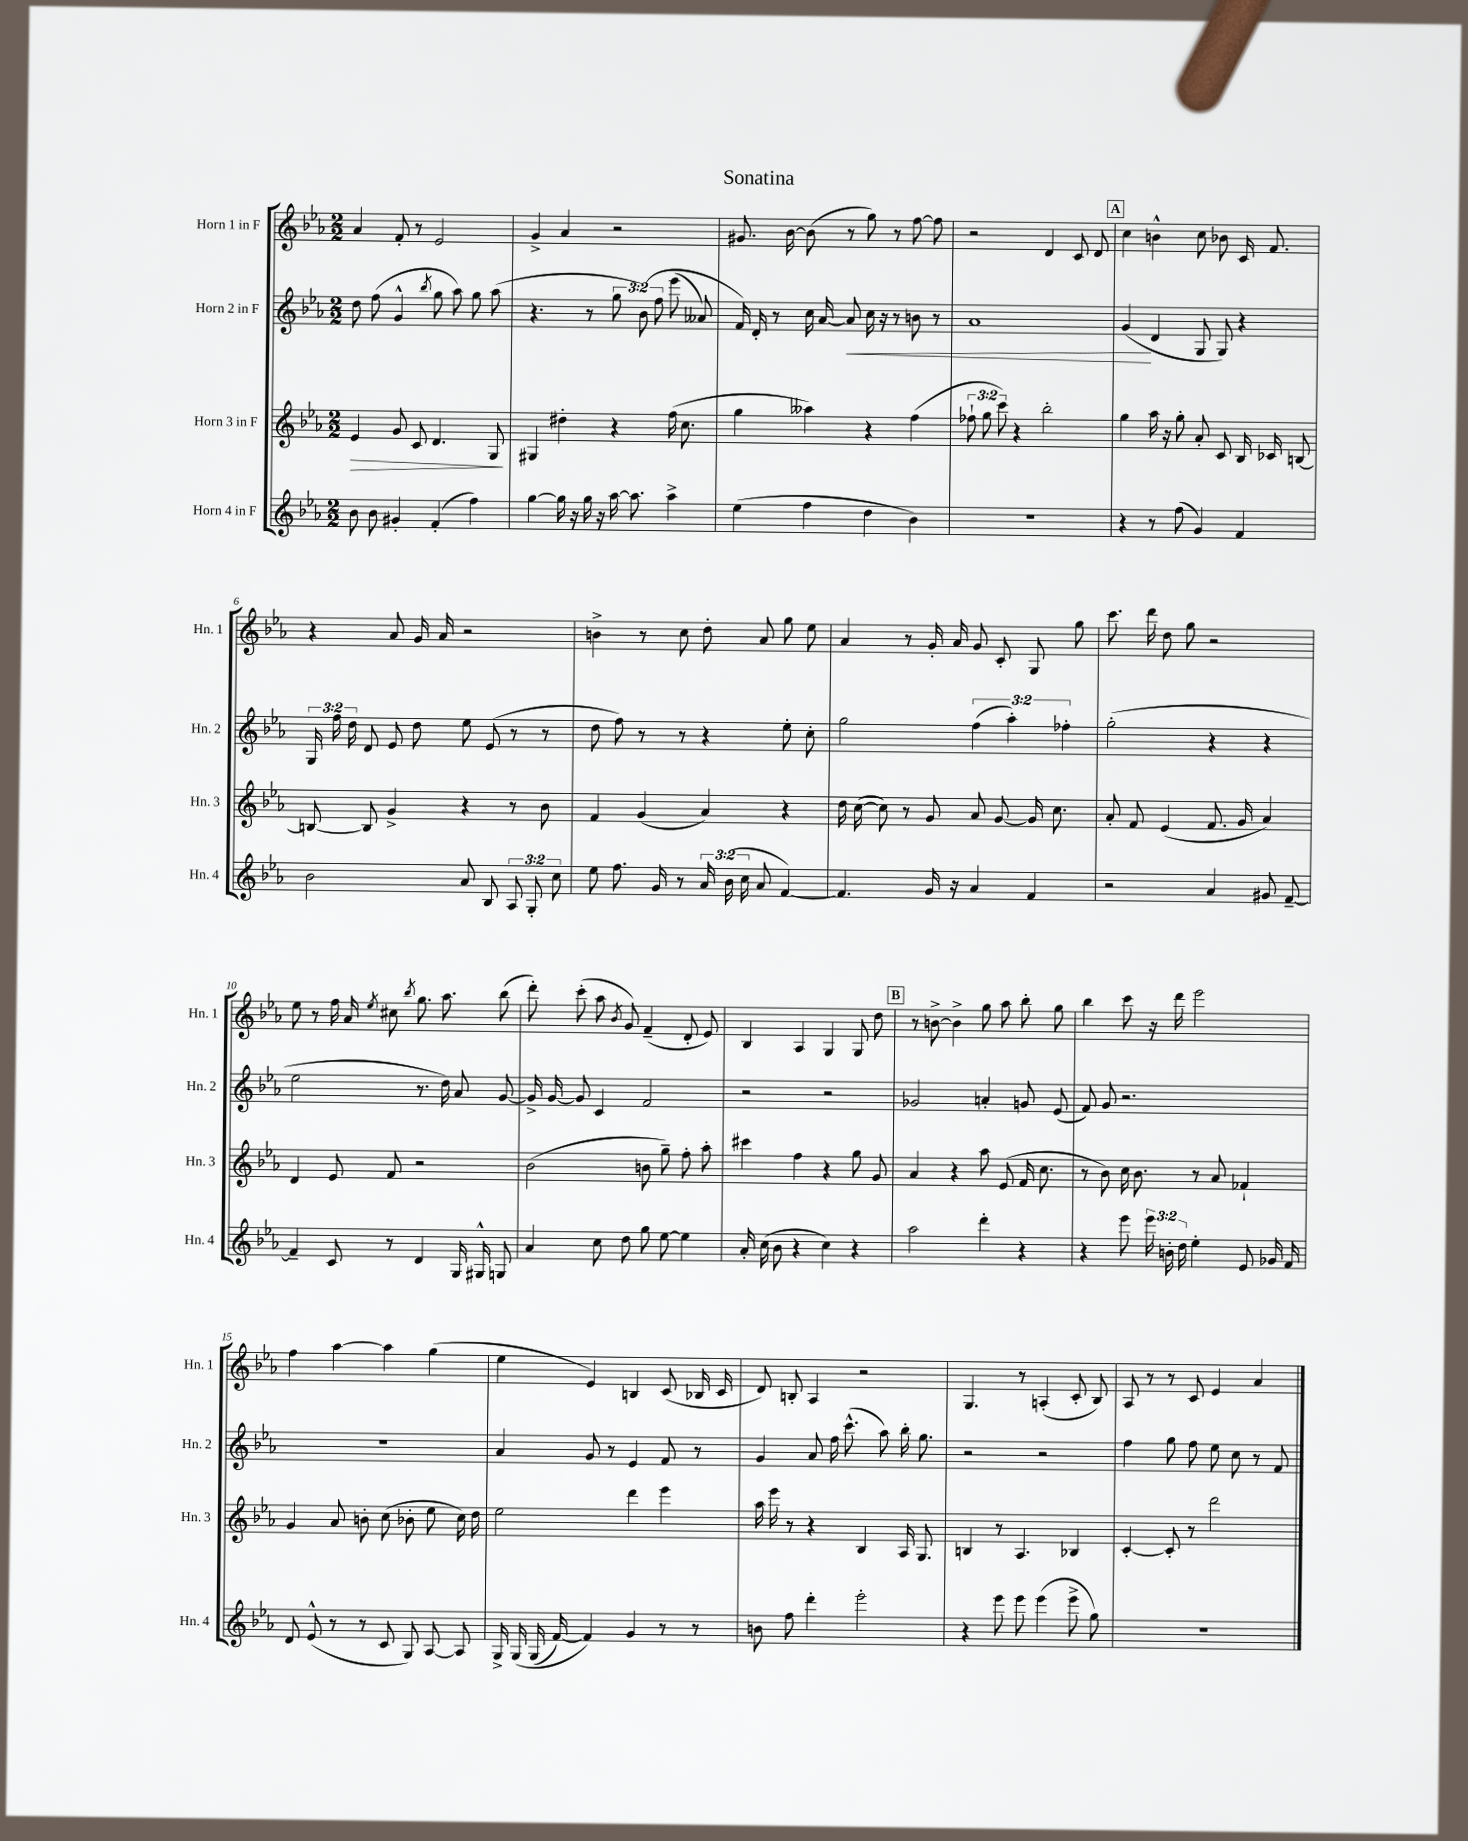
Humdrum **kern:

**kern	**kern	**kern	**kern
*staff4	*staff3	*staff2	*staff1
*clefG2	*clefG2	*clefG2	*clefG2
*k[b-e-a-]	*k[b-e-a-]	*k[b-e-a-]	*k[b-e-a-]
*M2/2	*M2/2	*M2/2	*M2/2
8b-	4e-	8dd	4a-
8b-	.	(8ff	.
4g#'	8g	4g^^	8f'
.	8c	.	8r
.	.	8qbb-	.
(4f'	4.d	8gg	2e-
.	.	8aa-)	.
4ff)	.	8gg	.
.	8G	(8aa-	.
=	=	=	=
[4gg	4G#	4.r	4g^
16gg]	4dd#'	.	4a-
16r	.	.	.
16gg	.	8r	.
16r	.	.	.
[16aa-	4r	12gg	2r
8.aa-]	.	.	.
.	.	&(12b-)	.
.	.	12ff	.
4aa-^	(16ff	(8eee-	.
.	8.cc	.	.
.	.	8a--)	.
=	=	=	=
(4ee-	4gg	16f&)	8.g#
.	.	16d'	.
.	.	8r	.
.	.	.	[16b-
4ff	4aa--)	16cc	(8b-]
.	.	[16a-	.
.	.	8a-]	8r
4dd	4r	16cc	8gg)
.	.	16r	.
.	.	8r	8r
4b-)	(4ff	8b	[8ff
.	.	8r	8ff]
=	=	=	=
1r	12ff-`	1a-	2r
.	12gg	.	.
.	12ccc)	.	.
.	4r	.	.
.	2bb-'	.	4d
.	.	.	8c
.	.	.	8d
=	=	=	=
4r	4gg	(4g	4cc
8r	16aa-	4d	4b^^
.	16r	.	.
(8ff	8gg'	.	.
4g)	8a-'	8G	8cc
.	8c	8G)	8b-
4f	16B-	4r	16c
.	16c-	.	8.f
.	[8B	.	.
=	=	=	=
2b-	8B_	24G	4r
.	.	24ff	.
.	.	24dd	.
.	8B]	8d	.
.	4g^	8e-	8a-
.	.	8dd	16g
.	.	.	16a-
8a-	4r	8ee-	2r
8B-	.	(8e-	.
12A-	8r	8r	.
12G'	.	.	.
.	8b-	8r	.
12cc	.	.	.
=	=	=	=
8ee-	4f	8dd	4b^
8.ff	.	8ff)	.
.	(4g	8r	8r
16g	.	.	.
8r	.	8r	8cc
24a-	4a-)	4r	8dd'
(24b-	.	.	.
24cc	.	.	.
8a-	.	.	8a-
[4f)	4r	8ee-'	8gg
.	.	8cc'	8ee-
=	=	=	=
4.f]	16dd	2gg	4a-
.	([16cc	.	.
.	8cc])	.	.
.	8r	.	8r
16g	8g	.	16g'
16r	.	.	16a-
4a-	8a-	(6ff	8g
.	[8g	.	8c'
.	.	6aa-')	.
4f	16g]	.	8G
.	8.cc	.	.
.	.	6ff-'	.
.	.	.	8gg
=	=	=	=
2r	8a-'	(2gg'	8.ccc
.	8f	.	.
.	.	.	16ddd
.	(4e-	.	8dd
.	.	.	8gg
4a-	8.f	4r	2r
.	16g	.	.
8g#	4a-)	4r	.
[8f~	.	.	.
=	=	=	=
4f~]	4d	2ee-	8ee-
.	.	.	8r
8c	8e-	.	16ff
.	.	.	16a-
.	.	.	8qee-
8r	8f	.	8cc#
.	.	.	8qbb-
4d	2r	8.r	8.gg
.	.	16dd)	8.aa-
16G	.	8a-	.
16G#^^	.	.	.
8G	.	[8g	(8bb-
=	=	=	=
4a-	(2b-	16g^]	8ddd')
.	.	[16g	.
.	.	8g]	(8ccc'
8cc	.	4c	8aa-
.	.	.	8qb-
8dd	.	.	8g)
8gg	8b	2f	(4f~
[8ee-	8gg~)	.	.
4ee-]	8ff'	.	8d'
.	8aa-'	.	8e-)
=	=	=	=
16a-'	4ccc#	2r	4B-
(16cc	.	.	.
8b-	.	.	.
4r	4ff	.	4A-
4cc)	4r	2r	4G
4r	8gg	.	8G
.	8g	.	8dd
=	=	=	=
2aa-	4a-	2g-	8r
.	.	.	[8b^
.	4r	.	4b^]
4ddd'	8aa-	4a'	8gg
.	(8e-	.	8aa-
4r	16f	8g	8bb-'
.	8.cc	.	.
.	.	(8e-	8gg
=	=	=	=
4r	8r	8f)	4bb-
.	8b-)	8g	.
8eee-	16cc	2.r	8ccc
.	8.b-	.	.
24eee-	.	.	16r
24b'	.	.	.
.	.	.	16ddd
24dd	.	.	.
4ee-'	8r	.	2eee-
.	8a-	.	.
8e-	4f-`	.	.
16g-	.	.	.
16f	.	.	.
=	=	=	=
8d	4g	1r	4ff
(8e-^^	.	.	.
8r	8a-	.	[4aa-
8r	8b'	.	.
8c	(8cc	.	4aa-]
8G)	8b-'	.	.
[8A-	8ee-	.	(4gg
8A-]	16cc)	.	.
.	16dd	.	.
=	=	=	=
16G^	2ee-	4a-	4ee-
&(16G	.	.	.
(16G	.	.	.
[16f)	.	.	.
4f]&)	.	8g	4e-)
.	.	8r	.
4g	4ddd	4e-	4B
8r	4eee-	8f	(8c
8r	.	8r	16B-
.	.	.	16c
=	=	=	=
8b	16aa-	4g	8d)
.	16eee-	.	.
8ff	8r	.	8B'
4ddd'	4r	8a-	4A-
.	.	16ff	.
.	.	(8.ccc^^	.
2eee-'	4B-	.	2r
.	.	8aa-)	.
.	16A-	16bb-'	.
.	8.G	8.gg	.
=	=	=	=
4r	4B	2r	4.G
8eee-	8r	.	.
8eee-	4.A-	.	8r
(4eee-	.	2r	(4A'
8eee-^	4B-	.	8c'
8gg)	.	.	8B-)
=	=	=	=
1r	[4c'	4ff	8A-
.	.	.	8r
.	8c']	8gg	8r
.	8r	8ff	8c
.	2ddd	8ee-	4e-
.	.	8cc	.
.	.	8r	4a-
.	.	8f	.
==	==	==	==
*-	*-	*-	*-
